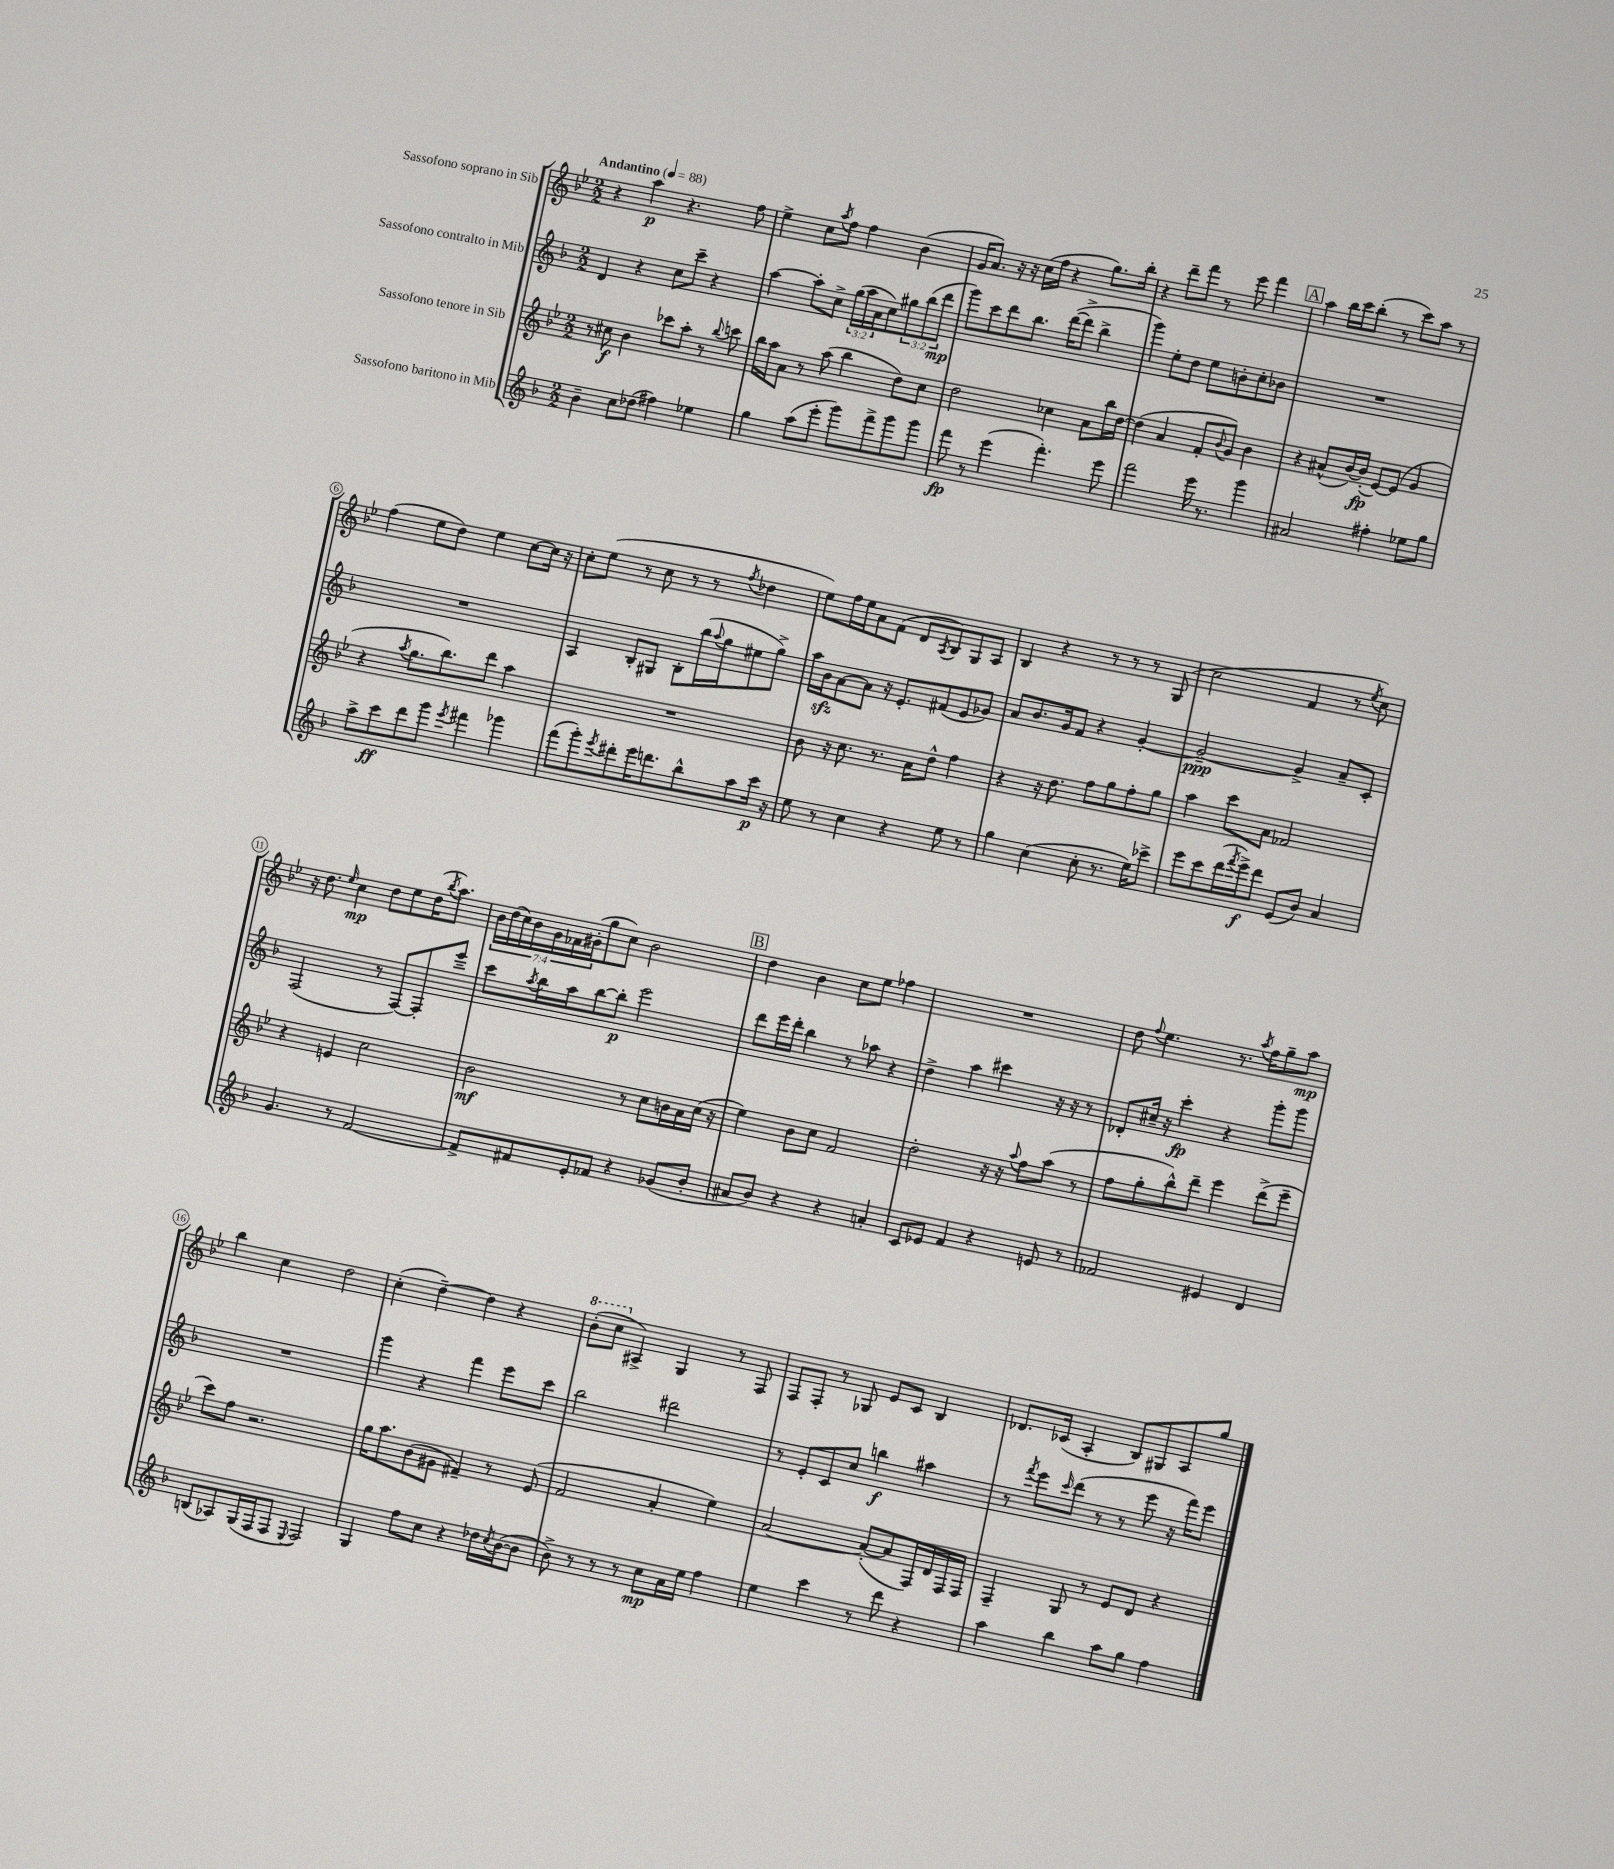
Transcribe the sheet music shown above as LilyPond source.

<<
\new StaffGroup <<
\new Staff = "s0" \with { instrumentName = "Sassofono soprano in Sib" } {
    \clef treble \key bes \major \numericTimeSignature \time 2/2 \override Staff.TupletNumber.text = #tuplet-number::calc-fraction-text \tempo "Andantino" 4 = 88
    r4 a''4\p r4. f''8 |
    ees''4-> c''8 \acciaccatura { a''8 } f''8 f''4 bes'4( |
    g'16 a'8.) r16 r16 c''16( f''16 r4 g''8.) bes''16-. |
    r4 d'''8-- f'''8 r8 ees'''8 f'''4 |
    \mark \markup { \box "A" } a''4 bes''16 c'''16 bes''8-.( r8 c'''8) a''8 r8 |
    f''4( ees''8 d''8) ees''4 c''8~ c''16 r16 |
    c''8-. ees''8( r8 c''8 r8 r8 \acciaccatura { f''8 } des''4 |
    ees''8) f''16 ees''16 a'8 f'8( d'8 \acciaccatura { a8 } bes8) g8 a8 |
    bes4 r4 r8 r8 r8 g8( |
    c''2 f'4 r8 \acciaccatura { ees''8 } c''8) |
    r16 d''8. \grace { ees''16 } c''4\mp d''8 ees''8 d''16( \acciaccatura { bes''8 } a''8.) |
    \tuplet 7/4 { bes'16 d''16( c''16) bes'16 g'16 fes'16 gis'16-.( } g''8 c''8) bes'2 |
    \mark \markup { \box "B" } d''4 bes'4 c''8 ees''8 fes''4 |
    R1 |
    d''8 \appoggiatura { f''8 } ees''4. r8. \acciaccatura { a''8 } f''16 g''8-- a''8\mp |
    bes''4 c''4 d''2 |
    c''4-.( d''4~--) d''4 r4 |
    \ottava #1 bes''8-.( c'''8 \ottava #0 ais4->) g4 r8 f8 |
    f8 f8-. r8 ges8 ees'8 c'8 bes4 |
    des'8. ces'16( a4-. bes8) gis8 a8 g''8 \bar "|." |
}
\new Staff = "s1" \with { instrumentName = "Sassofono contralto in Mib" } {
    \clef treble \key f \major \numericTimeSignature \time 2/2 \override Staff.TupletNumber.text = #tuplet-number::calc-fraction-text
    d'4 r4 c''8 c'''8-- r4 |
    a''4~ a''8-. c''8-> \tuplet 3/2 { g''16( a''16 a'16 } c''8) \tuplet 3/2 { gis''8 bes''8( d'''8\mp } |
    g'''8) c'''8 d'''8 bes''8. d'''16~( d'''8-> bes''4-> |
    g'''4) e''8-. d''8 e''8 b'8-. c''8-. bes'8 |
    \mark \markup { \box "A" } R1 |
    R1 |
    a4 bes8-. gis8 bes8-. bes''16( \appoggiatura { a''8 } g''16 eis''8 g''8->) |
    a''16 bes'16\sfz a'8~ a'8 r16 e'8.-. fis'8( e'8 ges'8) |
    a'8 bes'8. g'16 f'8 r4 g'4~-. |
    g'2~--\ppp g'4-> a'8-- c'8-. |
    f2( r8 f8~) f8-. e'''8-- |
    c'''8 \acciaccatura { a''8 } bes''16 a''16 bes''8~ bes''8-.\p e'''2 |
    \mark \markup { \box "B" } d'''8 e'''16 d'''16-. bes''4 r8 aes''8 r4 |
    d''4-> a''4 cis'''4 r16 r16 r8 |
    des'8-. cis''16-- r16 c'''4-.\fp r4 g'''8-. g'''8 |
    R1 |
    g'''4 r4 f'''4 e'''8 c'''8 |
    bes''2 dis'''2 |
    r8 e'8-. c'8 c''8 b''4\f ais''4 |
    r8 \acciaccatura { f'''8 } e'''8 \grace { c'''16 } d'''8( r8 r8 e'''8 r16 f'''16) e'''8 \bar "|." |
}
\new Staff = "s2" \with { instrumentName = "Sassofono tenore in Sib" } {
    \clef treble \key bes \major \numericTimeSignature \time 2/2
    r8 cis''8\f bes'4 ces'''8 a''8-. r8 \appoggiatura { bes''8 } c'''8 |
    bes''16 a''16 a'8 r8 a''8( bes''4 d''8) c''8 |
    d''2 ces''4 a'8 bes''16 d''16~ |
    d''4( a'4 f'8-. \appoggiatura { bes'8 } g'8) bes'4 |
    \mark \markup { \box "A" } r4 ais'8-^( bes'16~) bes'16-.\fp( ees'8~) ees'8( g'4 |
    r4 \acciaccatura { a''8 } g''8. bes''8.) d'''8 a''4 |
    R1 |
    bes'8 r16 c''8. r8. a'16 d''8-^ f''4 |
    r4 r16 d''8. f''8 g''8 f''8-. g''8 |
    a''4 c'''8 a'8 fes'2 |
    r4 e'4 c''2 |
    bes'2\mf r8 c''8 b'16 a'16 c''16( r16 |
    \mark \markup { \box "B" } ees''4) bes'8 c''8 f'2 |
    d''2-. r16 r16 \appoggiatura { a''8 } f''8 a''8( r8 |
    f''8 g''8-. bes''8-^) d'''8-- ees'''4 d'''8->( ees'''8-- |
    c'''8) f''8 r2. |
    g''16 a''8. bes'8( gis'8 fis'4--) r8 ees'8( |
    f'2 a'4-. ees''4) |
    a'2~ a'8~-.( a'8 f16) d'16 f16 f16 |
    f4-- g8 r8 ees'8 d'8 r4 \bar "|." |
}
\new Staff = "s3" \with { instrumentName = "Sassofono baritono in Mib" } {
    \clef treble \key f \major \numericTimeSignature \time 2/2
    bes'4-- c''8 des''8( fis''4) ees''4 |
    g''4 a''8( e'''8-. g'''8) f'''8-> g'''8 g'''8 |
    f'''8\fp r8 e'''4( f'''4.-.) e'''8 |
    f'''2 e'''16 r8. g'''4 |
    \mark \markup { \box "A" } ais'2 fis''4-. ees''8 g''8 |
    a''8-> c'''8\ff d'''8 g'''8 \acciaccatura { e'''8 } fis'''4 ges'''4 |
    f'''8( g'''8-.) \acciaccatura { e'''8 } dis'''8-. e'''16 d'''8. bes''8-^ a''8 c'''16\p r16 |
    e''8 r8 c''4 r4 e''8 r8 |
    g''4 c''4( c''8-. r8. e''16) ces'''8-> |
    e'''8 c'''8 d'''16( \acciaccatura { f'''8 } e'''16->\f) d'''8 e'8( bes'8) a'4 |
    g'4. r8 f'2~ |
    f'8-> fis'8 e'8-. fes'8 r4 ges'8( bes'8-. |
    \mark \markup { \box "B" } ais'8 bes'8) r4 r4 a'4-. |
    c'8 ees'8 f'4 r4 e'8 r8 |
    fes'2 eis'4 d'4 |
    b8( aes8) g16( f16 f8 \appoggiatura { e8 } f2) |
    g4 f''8 c''8 r4 des''16 \acciaccatura { c''8 } bes'16~( bes'8 |
    bes'8->) r8 r8 r8 c''8\mp a'16 e''16 f''4 |
    e''4 c'''4 r8 d'''8 r4 |
    a''4 bes''4 a''8 g''8 f''4 \bar "|." |
}
>>
>>
\layout { \context { \Score \override BarNumber.stencil = #(make-stencil-circler 0.1 0.3 ly:text-interface::print) } }
